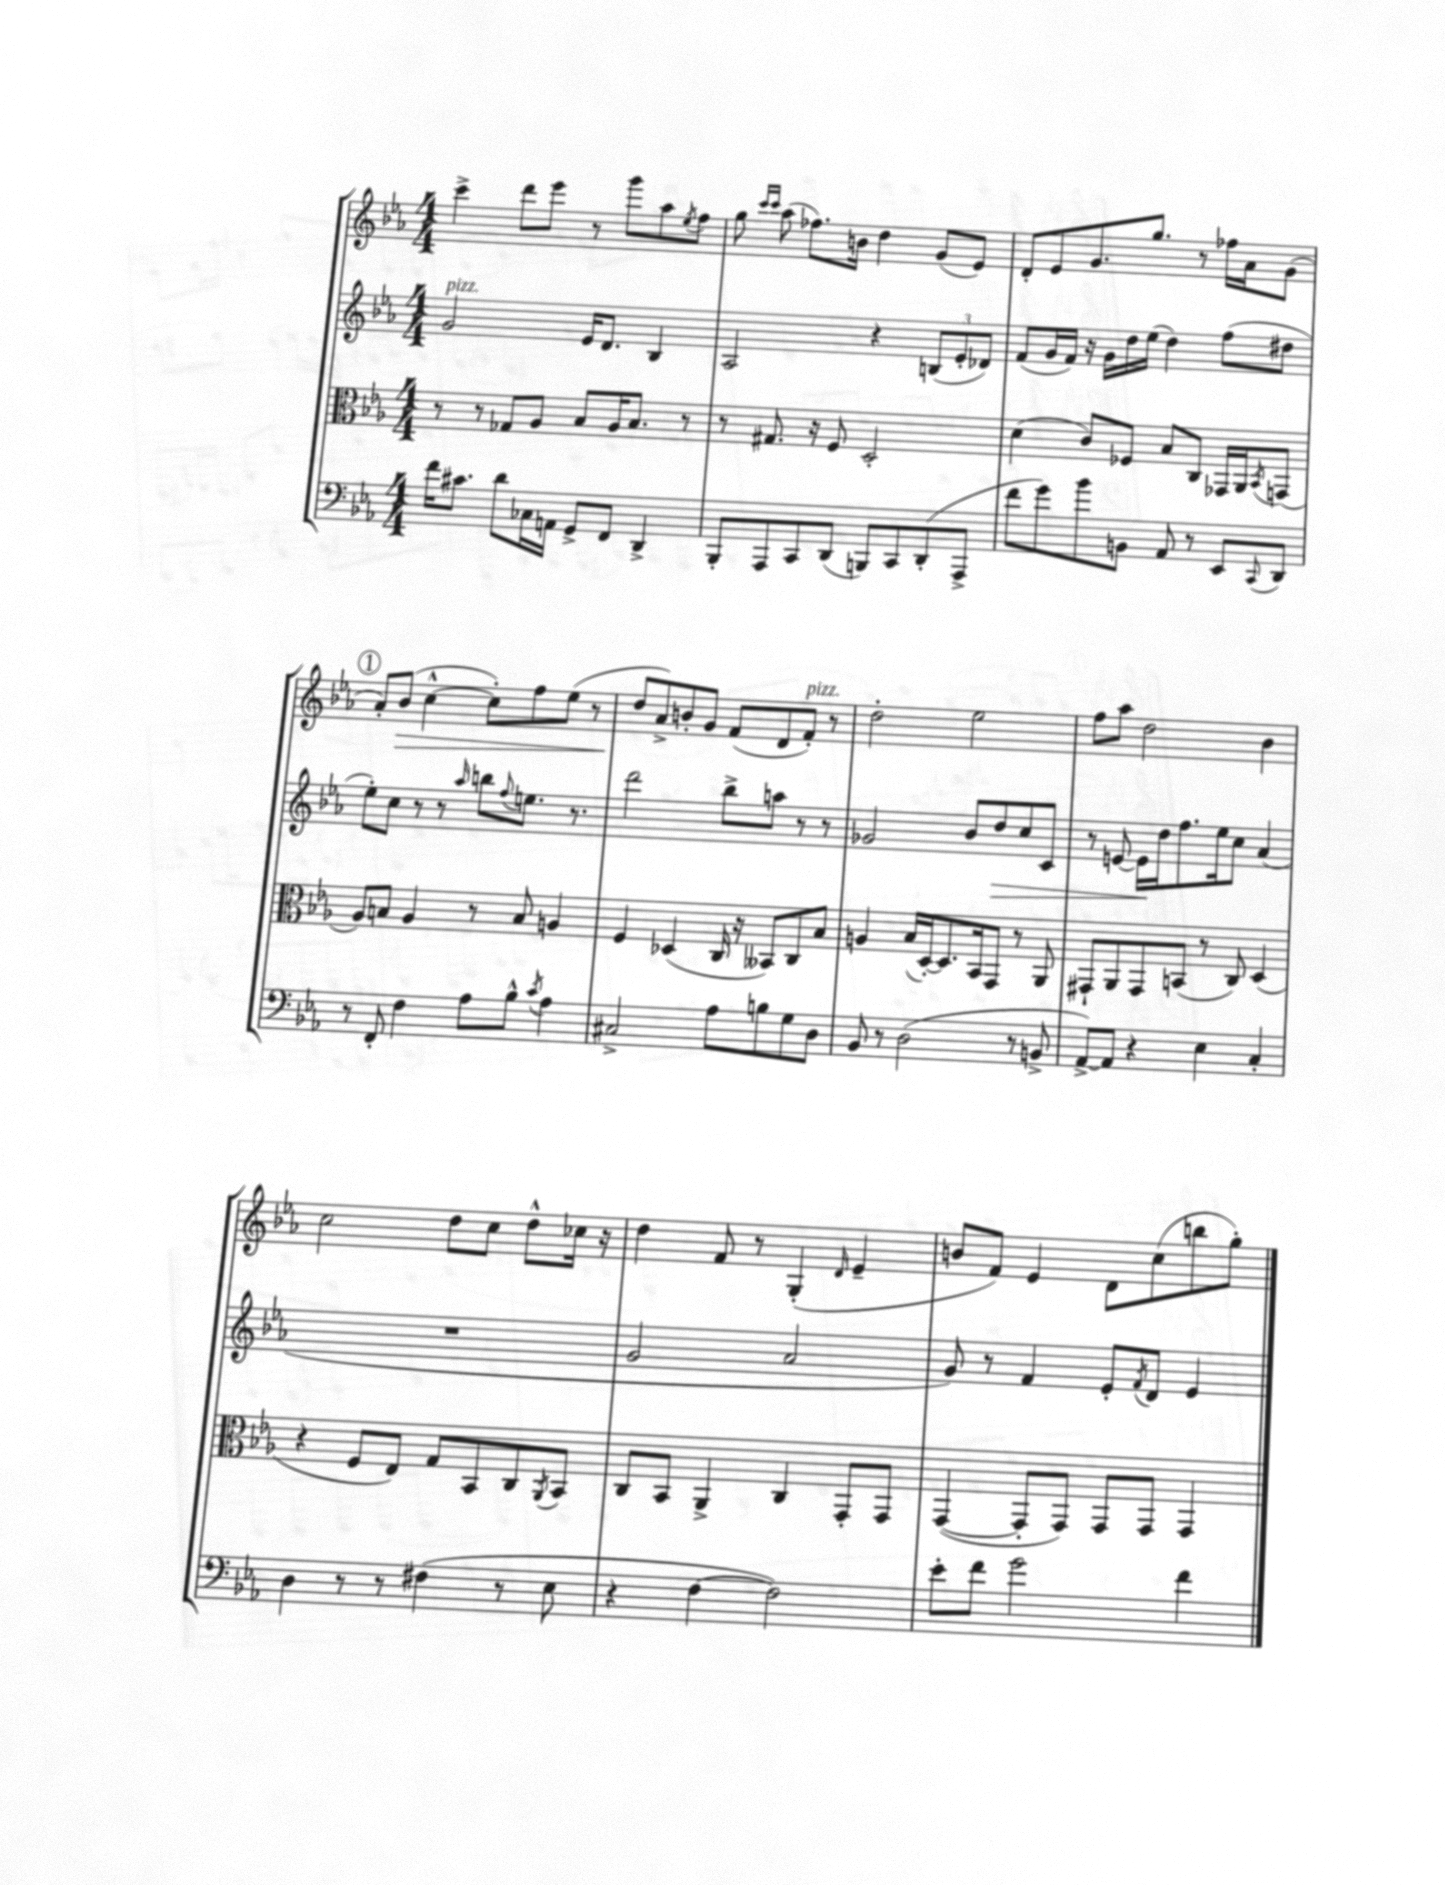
<<
\new StaffGroup <<
\new Staff = "s0" {
    \clef treble \key ees \major \numericTimeSignature \time 4/4
    c'''4-> d'''8 ees'''8 r8 g'''8 aes''8 \acciaccatura { ees''8 } f''8 |
    g''8 \grace { c'''16 c'''16 } aes''8( fes''8.) b'16 d''4 g'8( ees'8) |
    d'8-. ees'8 g'8. g''8. r8 fes''16 aes'16 g'8( |
    \mark \markup { \circle "1" } aes'8-.) bes'8\>( c''4~-^ c''8-.) f''8 ees''8( r8 |
    d''8\! aes'8->) b'8-. g'8 f'8( d'8 f'8-.^\markup { \italic "pizz." }) r8 |
    d''2-. ees''2 |
    f''8 aes''8 d''2 bes'4 |
    c''2 d''8 c''8 d''8-^ ces''16 r16 |
    d''4 f'8 r8 g4-.( \grace { d'16 } ees'4-- |
    b'8 f'8) ees'4 d'8 c''8( b''8 g''8-.) \bar "|." |
}
\new Staff = "s1" {
    \clef treble \key ees \major \numericTimeSignature \time 4/4
    g'2^\markup { \italic "pizz." } ees'16 d'8. bes4 |
    aes2 r4 \tuplet 3/2 { b8( ees'8-. des'8) } |
    f'8( g'16 f'16) r16 g'16 d''16 ees''16( d''4) f''8( dis''8 |
    \mark \markup { \circle "1" } ees''8-.) c''8 r8 r8 \grace { aes''16 } b''8 \appoggiatura { f''8 } e''8. r8. |
    d'''2 bes''8-> a''8 r8 r8 |
    ges'2 bes'8 d''8\> c''8 c'8 |
    r8 e'8~ e'16\! d''16 f''8. ees''16 c''8 aes'4( |
    R1 |
    g'2 aes'2 |
    g'8) r8 f'4 ees'8-. \acciaccatura { f'8 } d'8 ees'4 \bar "|." |
}
\new Staff = "s2" {
    \clef alto \key ees \major \numericTimeSignature \time 4/4
    r8 r8 ges8 aes8 bes8 aes16 bes8. r8 |
    r8 gis8. r16 f8 d2-. |
    d'4( c'8) fes8 bes8 c8 ges,16 aes,16 \acciaccatura { bes,8 } g,8( |
    \mark \markup { \circle "1" } aes8) b8 aes4 r8 b8 a4 |
    f4 des4( c16 r16 beses,8) c8 bes8 |
    a4 bes16( d16~-.) d8. bes,16 g,8 r8 aes,8 |
    gis,8-! aes,8 gis,8 b,8( r8 c8) d4( |
    r4 f8 ees8) g8 bes,8 c8 \acciaccatura { aes,8 } bes,8 |
    c8 bes,8 aes,4-> c4 g,8-. g,8 |
    g,4~( g,8-. g,8) g,8 g,8 g,4 \bar "|." |
}
\new Staff = "s3" {
    \clef bass \key ees \major \numericTimeSignature \time 4/4
    f'16 cis'8. d'8 ces16 a,16 g,8-> f,8 d,4-> |
    bes,,8-. aes,,8 c,8 d,8( b,,8) c,8 d,8-.( aes,,8-> |
    f'8 g'8) bes'8 b,8 aes,8 r8 ees,8 \appoggiatura { c,8 } d,8 |
    \mark \markup { \circle "1" } r8 f,8-. f4 aes8 bes8-^ \acciaccatura { c'8 } aes4 |
    cis2-> aes8 b8 g8 d8 |
    bes,8 r8 d2( r8 b,8-> |
    aes,8~->) aes,8 r4 ees4 c4-. |
    d4 r8 r8 fis4( r8 ees8 |
    r4 f4~ f2) |
    ees'8-. f'8 g'2 f'4 \bar "|." |
}
>>
>>
\layout { \context { \Score \remove "Bar_number_engraver" } }
